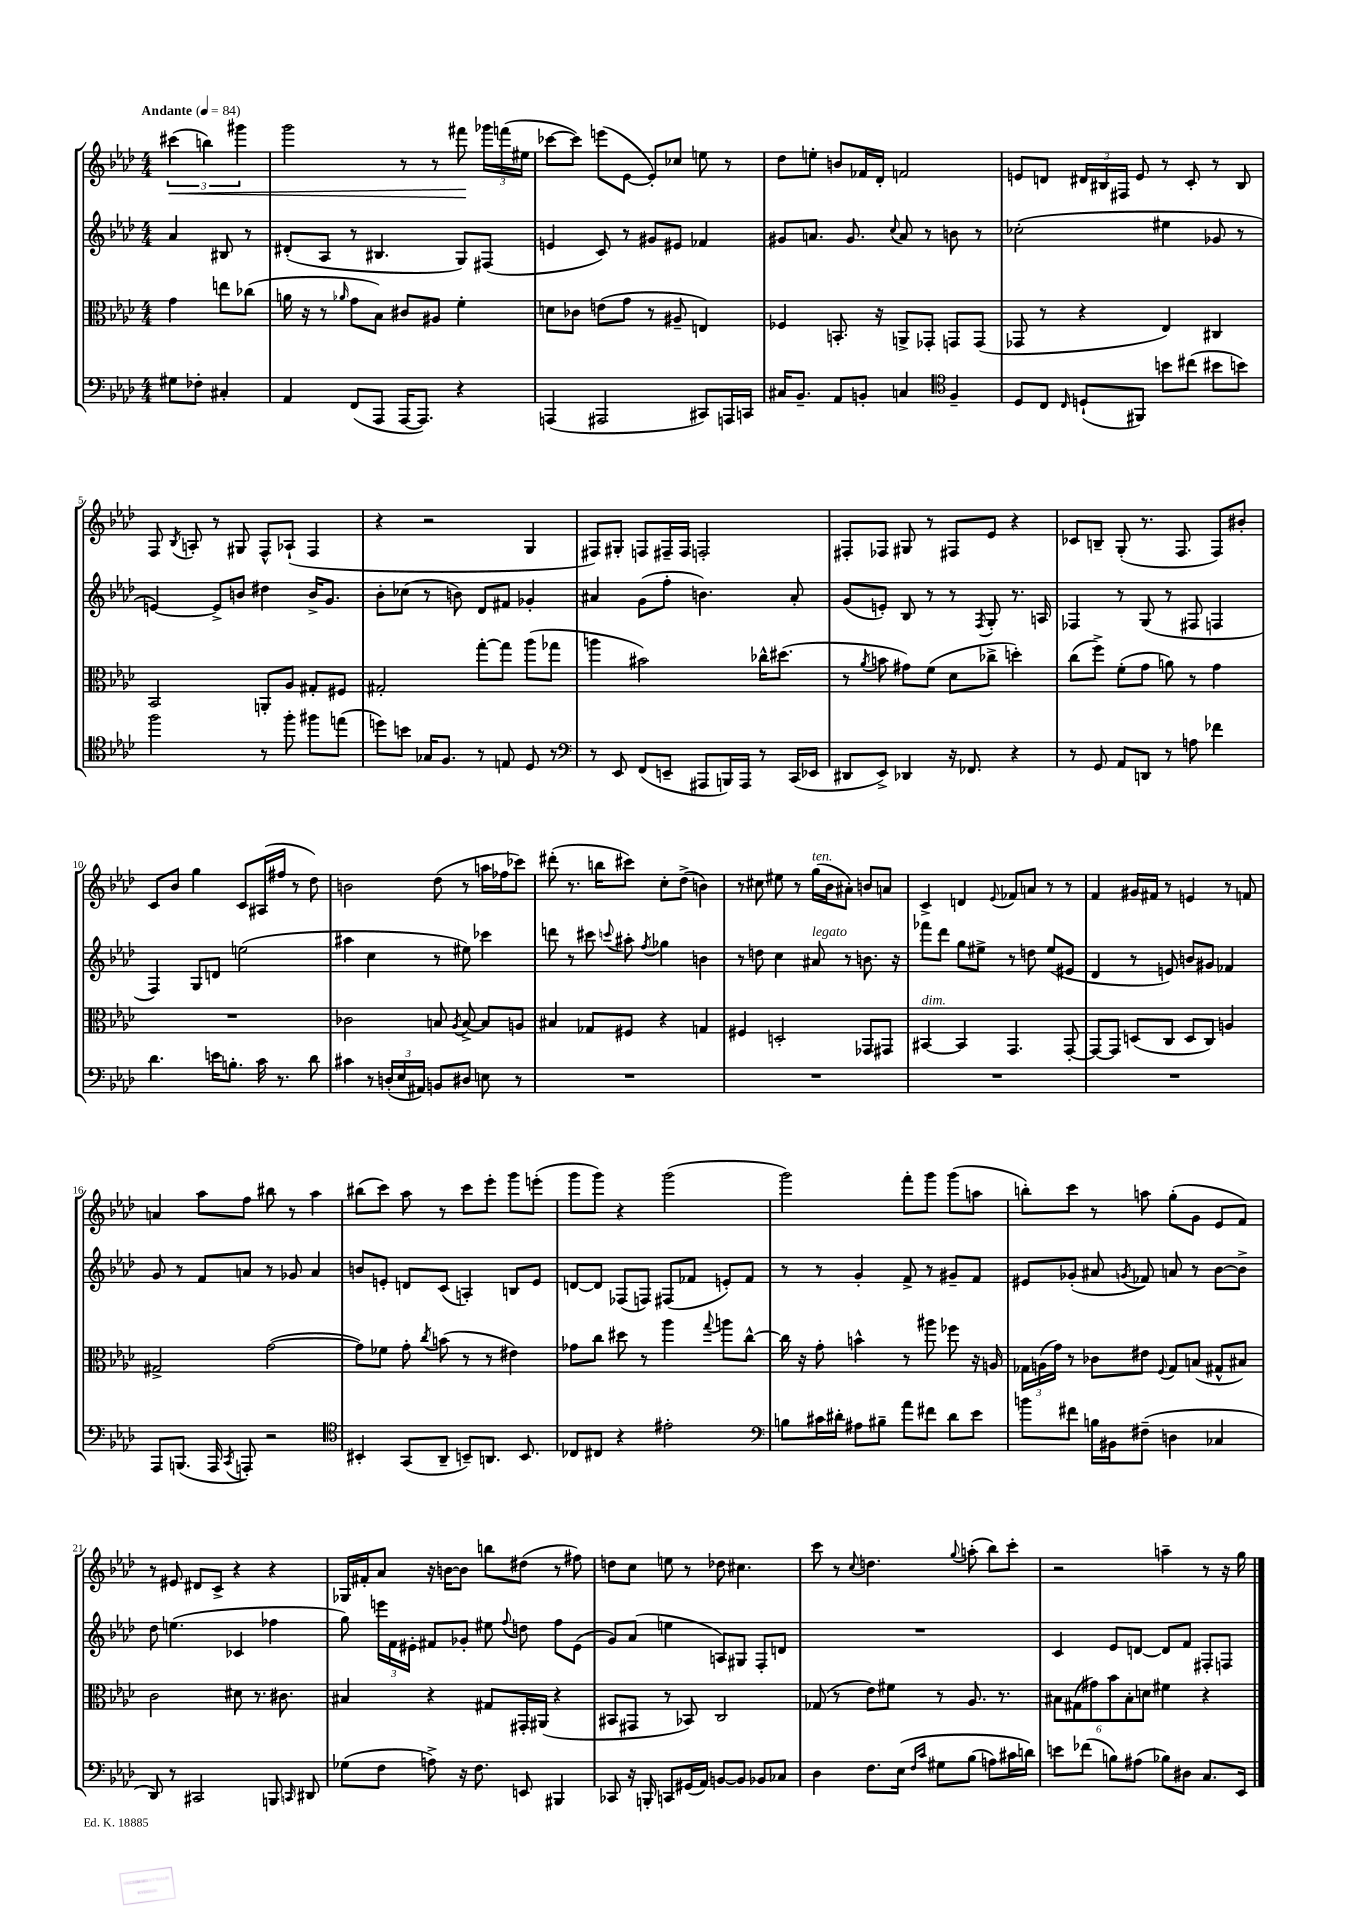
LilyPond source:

<<
\new StaffGroup <<
\new Staff = "s0" {
    \clef treble \key aes \major \numericTimeSignature \time 4/4 \partial 2 \tempo "Andante" 4 = 84
    \autoBeamOff \tuplet 3/2 { cis'''4\<( b''4) gis'''4 } |
    g'''2 r8 r8 fis'''8\! \tuplet 3/2 { ges'''16[ f'''16( eis''16] } |
    ces'''8[~ ces'''8]) e'''8[( ees'8]~ ees'8[-.) ces''8] e''8 r8 |
    des''8[ e''8]-. b'8[ fes'16 des'16]-. f'2 |
    e'8[ d'8] \tuplet 3/2 { dis'16[ bis16 fis16] } e'8 r8 c'8-. r8 bis8 |
    f8 \acciaccatura { bes8 } a8-. r8 gis8 f8[-^ aes8]-!( f4 |
    r4 r2 g4 |
    fis8[) gis8]-. f8[ fis16-- fis16] f2-. |
    fis8[-. fes8] gis8 r8 fis8[ ees'8] r4 |
    ces'8[ b8]-- g8-.( r8. f8. f8[) bis'8]-. |
    c'8[ bes'8] g''4 c'8[ ais16( fis''16] r8 des''8) |
    b'2 des''8( r8 a''16[ fes''16 ces'''8]) |
    dis'''8-.( r8. b''16[ cis'''8]) c''8[-. des''8]->( b'4) |
    r8 cis''8 eis''8 r8 g''16[^\markup { \italic "ten." }( bes'16 ais'8]-.) b'8[ a'8] |
    c'4-> d'4 \appoggiatura { ees'8 } fes'8[ a'8] r8 r8 |
    f'4 gis'16[ fis'16] r8 e'4 r8 f'8 |
    a'4 aes''8[ f''8] bis''8 r8 aes''4 |
    bis''8[( c'''8]) aes''8 r8 c'''8[ ees'''8]-. g'''8[ e'''8]-.( |
    g'''8[ g'''8]) r4 g'''2( |
    g'''2) f'''8[-. g'''8] g'''8[( a''8] |
    b''8[-.) c'''8] r8 a''8 g''8[-.( g'8] ees'8[ f'8]) |
    r8 eis'8 dis'8[ c'8]-> r4 r4 |
    ges16[ fis'16-. aes'8] r16 b'16[~ b'8] b''8[ dis''8]( r8 fis''8) |
    d''8[ c''8] e''8 r8 des''8 cis''4. |
    c'''8 r8 \appoggiatura { c''8 } d''4. \appoggiatura { g''8 } a''8-.( bes''8[) c'''8]-. |
    r2 a''4-- r8 r16 g''16 \bar "|." |
}
\new Staff = "s1" {
    \clef treble \key aes \major \numericTimeSignature \time 4/4 \partial 2
    \autoBeamOff aes'4 bis8 r8 |
    dis'8[-.( aes8] r8 bis4. g8[) fis8]( |
    e'4 c'8) r8 gis'8[ eis'8] fes'4 |
    gis'8[ a'8.] gis'8. \appoggiatura { c''8 } a'8 r8 b'8 r8 |
    ces''2-.( eis''4 ges'8 r8 |
    e'4~) e'8[-> b'8] dis''4 b'16[-> g'8.] |
    bes'8[-. ces''8]( r8 b'8) des'8[ fis'8] ges'4-. |
    ais'4 g'8[( f''8]-. b'4.) ais'8-. |
    g'8[( e'8]-.) bes8 r8 r8 \acciaccatura { f8 } g8-. r8. a16 |
    fes4 r8 g8( r8 fis8 f4 |
    f4) g8[ d'8] e''2( |
    ais''4 c''4 r8 eis''8) ces'''4 |
    d'''8 r8 cis'''8 \appoggiatura { c'''8 } ais''8-. \acciaccatura { f''8 } ges''4 b'4 |
    r8 d''8 c''4 ais'8^\markup { \italic "legato" } r8 b'8. r16 |
    fes'''8[ des'''8] g''8[ eis''8]-> r8 d''8 eis''8[( eis'8] |
    des'4 r8 e'8) b'8[ gis'8] fes'4 |
    g'8 r8 f'8[ a'8] r8 ges'8 a'4 |
    b'8[ e'8]-. d'8[ c'8]( a4-.) b8[ e'8] |
    d'8[~ d'8] fes8[( f8]) fis8[( fes'8] e'8[-.) fes'8] |
    r8 r8 g'4-. f'8-> r8 gis'8[-- f'8] |
    eis'8[ ges'8]-.( ais'8 \acciaccatura { g'8 } fes'8) a'8 r8 bes'8[~ bes'8]-> |
    des''8 e''4.( ces'4 fes''4 |
    g''8) \tuplet 3/2 { e'''16[ f'16 eis'16]-. } fis'8[ ges'8]-. eis''8 \appoggiatura { f''8 } d''8 f''8[ eis'8]( |
    g'8[) aes'8]( e''4 a8[) gis8] f8[-. d'8] |
    R1 |
    c'4 ees'8[ d'8]~ d'8[ f'8] fis8[-. f8] \bar "|." |
}
\new Staff = "s2" {
    \clef alto \key aes \major \numericTimeSignature \time 4/4 \partial 2
    \autoBeamOff g'4 e''8[ ces''8]( |
    a'16 r16 r8 \grace { aes'16 } g'8[ bes8]) cis'8[ ais8] f'4-. |
    d'8[ ces'8] e'8[( g'8] r8 ais8-- e4) |
    fes4 b,8.-. r16 a,8[-> ges,8]-. g,8[ g,8]( |
    ges,8 r8 r4 ees4) cis4 |
    bes,2 a,8[-. aes8] gis8[-. fis8] |
    gis2-. g''8[~-. g''8] aes''8[( ges''8] |
    a''4 bis'2) ces''16[-^ dis''8.]( |
    r8 \acciaccatura { aes'8 } b'8 gis'8[) f'8]( des'8[ ces''8]-> d''4-.) |
    c''8[( f''8]->) f'8[-.( g'8] a'8) r8 g'4 |
    R1 |
    ces'2 b8 \acciaccatura { aes8 } b8~-> b8[ a8] |
    bis4 ges8[ fis8] r4 g4 |
    fis4 d2-. ges,8[ gis,8] |
    bis,4~^\markup { \italic "dim." } bis,4 g,4. g,8~-. |
    g,8[~ g,8] d8[( c8] d8[ c8]) a4 |
    gis2-> g'2~( |
    g'8[) fes'8] g'8-. \acciaccatura { c''8 } b'8( r8 r8 eis'4) |
    ges'8[ c''8] dis''8 r8 aes''4 \appoggiatura { g''8 } a''8[ c''8]~-^ |
    c''16 r16 g'8-. b'4-^ r8 ais''8 fes''8 r16 a16 |
    \tuplet 3/2 { ges16[ a16( g'16]) } r8 ces'8[ eis'8] \appoggiatura { f8 } ges8[ b8]( gis8[-^ bis8]) |
    c'2 dis'8 r8. cis'8. |
    bis4 r4 gis8[ gis,16-. ais,16]( r4 |
    bis,8[ gis,8] r8 bes,8) c2 |
    ges8( r8 ees'8[) fis'8] r8 aes8. r8. |
    \tuplet 6/4 { bis8[ gis8( gis'8) bes'8 bis8-. d'8] } fis'4 r4 \bar "|." |
}
\new Staff = "s3" {
    \clef bass \key aes \major \numericTimeSignature \time 4/4 \partial 2
    \autoBeamOff gis8[ fes8]-. cis4-. |
    aes,4 f,8[( aes,,8] aes,,16[~ aes,,8.]) r4 |
    a,,4( ais,,2 cis,8[) a,,16 c,16] |
    cis16[ bes,8.]-- aes,8[ b,8]-. c4 \clef tenor f4-- |
    des8[ c8] \grace { c16 } d8[-!( fis,8]) b'8[ cis''8]( bis'8[ b'8]) |
    f''2 r8 f''8-. fis''8[ e''8]( |
    d''8[) b'8] ges16[ f8.] r8 e8 des8 r8 |
    \clef bass r8 ees,8 f,8[( e,8]-- ais,,8[ b,,16) ais,,16] r8 c,16[( ees,16] |
    dis,8[ ees,8]->) des,4 r16 fes,8. r4 |
    r8 g,8 aes,8[ d,8] r8 a8 fes'4 |
    des'4. e'16[ b8.]-. c'16 r8. des'8 |
    cis'4 r8 \tuplet 3/2 { d16[-.( ees16 ais,16]) } b,8[ dis8] e8 r8 |
    R1 |
    R1 |
    R1 |
    R1 |
    aes,,8[ b,,8.]( aes,,16 \acciaccatura { c,8 } a,,8-.) r2 |
    \clef tenor bis,4-. g,8[( aes,8]-- b,8[--) a,8.] b,8. |
    ces8[ cis8] r4 eis'2-. |
    \clef bass b8[ cis'16 dis'16]-. ais8[ bis8]-- aes'8[ fis'8] dis'8[ ees'8] |
    b'8[ fis'8] b16[ bis,16 fis8]--( d4 ces4 |
    des,8) r8 cis,2 b,,8 \grace { c,16 } dis,8 |
    ges8[( f8] a8->) r16 f8. e,8 bis,,4 |
    ces,8 r16 b,,16-. c,8[ gis,16( aes,16]) b,8[~ b,8] bes,8[ ces8] |
    des4 f8.[ ees16]\( \grace { f16[ c'16] } gis8[ bes8]( a8[) cis'16 d'16]\) |
    e'8[ fes'8]( b8[) ais8]( bes8[) dis8] c8.[ ees,16] \bar "|." |
}
>>
>>
